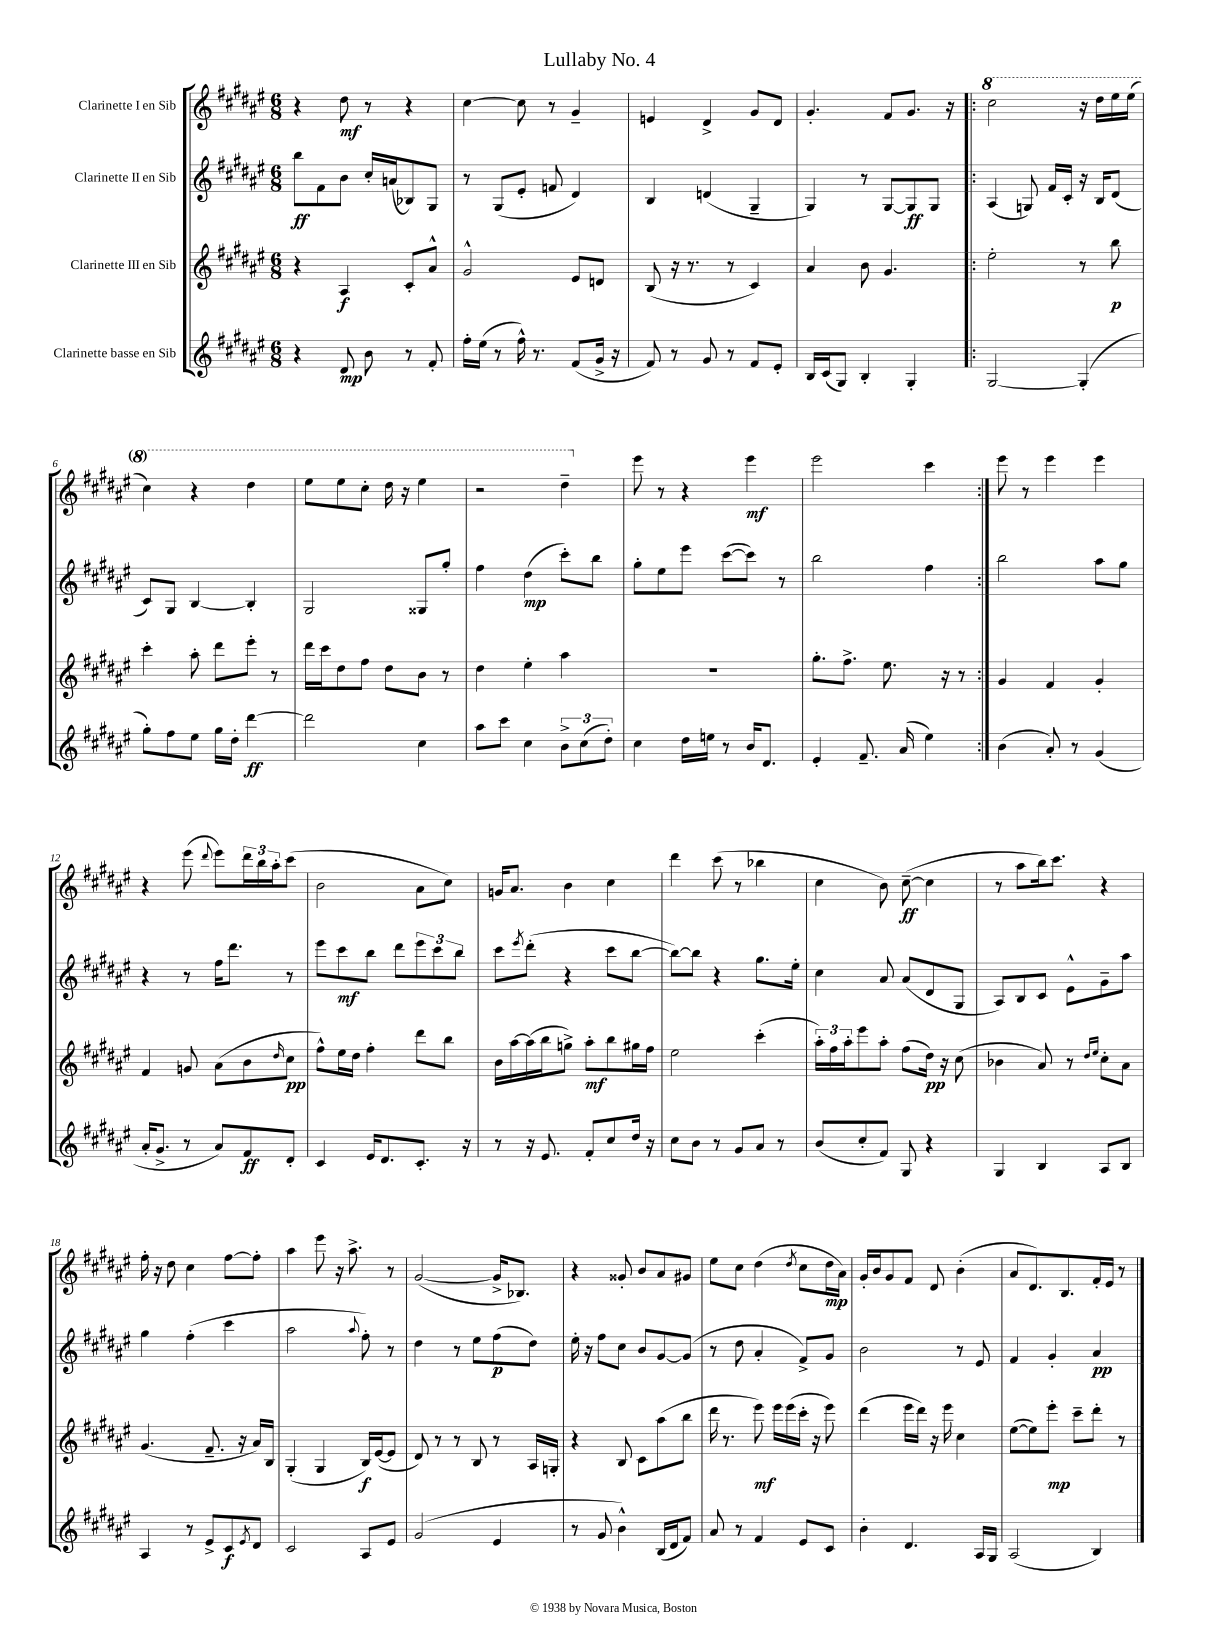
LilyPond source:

\header { title = "Lullaby No. 4" }
<<
\new StaffGroup <<
\new Staff = "s0" \with { instrumentName = "Clarinette I en Sib" } {
    \clef treble \key fis \major \numericTimeSignature \time 6/8
    r4 dis''8\mf r8 r4 |
    cis''4~ cis''8 r8 gis'4-- |
    e'4 dis'4-> gis'8 dis'8 |
    gis'4.-. fis'8 gis'8. r16 |
    \repeat volta 2 { \ottava #1 cis'''2 r16 dis'''16 eis'''16 eis'''16( |
    cis'''4) r4 dis'''4 |
    eis'''8 eis'''8 cis'''8-. dis'''16 r16 eis'''4 |
    r2 dis'''4-- \ottava #0 |
    eis'''8 r8 r4 eis'''4\mf |
    eis'''2 cis'''4 | }
    eis'''8 r8 eis'''4 eis'''4 |
    r4 eis'''8( \appoggiatura { dis'''8 } eis'''8) \tuplet 3/2 { dis'''16 b''16 ais''16-. } cis'''8( |
    b'2 ais'8 cis''8) |
    g'16 ais'8. b'4 cis''4 |
    dis'''4 cis'''8( r8 bes''4 |
    cis''4 b'8) cis''8~--\ff( cis''4 |
    r8 ais''8 b''16) cis'''8. r4 |
    fis''16-. r16 dis''8 cis''4 fis''8~ fis''8-. |
    ais''4 eis'''8 r16 ais''8.-> r8 |
    gis'2~( gis'16-> bes8.) |
    r4 gisis'8-. b'8 ais'8 gis'8 |
    eis''8 cis''8 dis''4( \acciaccatura { dis''8 } cis''8 dis''16\mp ais'16) |
    gis'16-. b'16 gis'8 fis'8 dis'8 b'4-.( |
    ais'8 dis'8.) b8. fis'16-. eis'16 r8 \bar "|." |
}
\new Staff = "s1" \with { instrumentName = "Clarinette II en Sib" } {
    \clef treble \key fis \major \numericTimeSignature \time 6/8
    b''8\ff fis'8 b'8 cis''16-. a'16( bes8) gis8 |
    r8 gis8( eis'8-. f'8 dis'4) |
    b4 d'4( gis4-- |
    gis4) r8 gis8~ gis8\ff gis8 |
    \repeat volta 2 { ais4( g8) fis'16 cis'16-. r16 b16 dis'8( |
    cis'8) gis8 b4~ b4-. |
    gis2 gisis8 gis''8-. |
    fis''4 dis''4\mp( cis'''8-.) b''8 |
    gis''8-. eis''8 eis'''8 cis'''8~( cis'''8) r8 |
    b''2 fis''4 | }
    b''2 ais''8 gis''8 |
    r4 r8 fis''16 dis'''8. r8 |
    eis'''8 cis'''8\mf b''8 dis'''8 \tuplet 3/2 { eis'''8 cis'''8 b''8 } |
    cis'''8 \acciaccatura { eis'''8 } dis'''8-.( r4 cis'''8 b''8~ |
    b''8~) b''8 r4 gis''8. eis''16-. |
    cis''4 ais'8 ais'8( dis'8 gis8 |
    ais8) b8 cis'8 eis'8-^ gis'8-- ais''8 |
    gis''4 fis''4-.( cis'''4 |
    ais''2 \appoggiatura { ais''8 } fis''8-.) r8 |
    dis''4 r8 eis''8 fis''8\p( dis''8) |
    eis''16-. r16 fis''8 cis''8 b'8 gis'8~ gis'8( |
    r8 dis''8 ais'4-. fis'8->) gis'8 |
    b'2 r8 eis'8 |
    fis'4 gis'4-. ais'4\pp \bar "|." |
}
\new Staff = "s2" \with { instrumentName = "Clarinette III en Sib" } {
    \clef treble \key fis \major \numericTimeSignature \time 6/8
    r4 ais4\f cis'8-. ais'8-^ |
    gis'2-^ eis'8 d'8 |
    b8( r16 r8. r8 cis'4) |
    ais'4 b'8 gis'4. |
    \repeat volta 2 { eis''2-. r8 b''8\p |
    cis'''4-. ais''8-. dis'''8 eis'''8-. r8 |
    dis'''16 cis'''16 dis''8 fis''8 dis''8 b'8 r8 |
    dis''4 eis''4-. ais''4 |
    R2. |
    gis''8.-. fis''8.-> eis''8. r16 r8 | }
    gis'4 fis'4 gis'4-. |
    fis'4 g'8 ais'8( b'8 \grace { dis''16 } cis''8\pp |
    fis''8-^) eis''16 dis''16 fis''4-. dis'''8 b''8 |
    b'16 ais''16~ ais''16( b''16 g''8->) ais''8-.\mf b''8 gis''16 fis''16 |
    eis''2 cis'''4-.( |
    \tuplet 3/2 { ais''16-.) fis''16 ais''16-. } eis'''8 ais''8-. fis''8( dis''16\pp) r16 cis''8( |
    bes'4 ais'8) r8 \grace { dis''16 eis''16 } cis''8-. ais'8 |
    gis'4.( fis'8.-- r16 ais'16) b16 |
    gis4-.( gis4 b16\f) eis'16~( eis'8 |
    dis'8) r8 r8 b8 r8 ais16 g16-. |
    r4 b8 cis'8 ais''8( b''8 |
    dis'''16 r8. eis'''8\mf) eis'''16 eis'''16( cis'''16-. r16 eis'''8) |
    dis'''4( eis'''16 dis'''16) r16 eis'''16 cis''4 |
    eis''8~( eis''8) eis'''8-.\mp cis'''8-- dis'''8-. r8 \bar "|." |
}
\new Staff = "s3" \with { instrumentName = "Clarinette basse en Sib" } {
    \clef treble \key fis \major \numericTimeSignature \time 6/8
    r4 dis'8\mp b'8 r8 fis'8-. |
    fis''16-. eis''16( r8 fis''16-^) r8. fis'8( gis'16-> r16 |
    fis'8) r8 gis'8 r8 fis'8 eis'8-. |
    b16 cis'16( gis8) b4-. gis4-. |
    \repeat volta 2 { gis2~ gis4-.( |
    gis''8-.) fis''8 eis''8 gis''16 dis''16-. dis'''4~\ff |
    dis'''2 cis''4 |
    ais''8 cis'''8 cis''4 \tuplet 3/2 { b'8-> cis''8( dis''8-.) } |
    cis''4 dis''16 e''16 r8 b'16 dis'8. |
    eis'4-. fis'8.-- ais'16( eis''4) | }
    b'4( ais'8-.) r8 gis'4( |
    ais'16-. gis'8.-> r8 ais'8) fis'8\ff dis'8-. |
    cis'4 eis'16 dis'8. cis'8.-. r16 |
    r8 r16 eis'8. fis'8-. cis''8 dis''16 r16 |
    cis''8 b'8 r8 gis'8 ais'8 r8 |
    b'8( cis''8-. fis'8) gis8 r4 |
    gis4 b4 ais8 b8 |
    ais4 r8 eis'8-> cis'8\f \acciaccatura { eis'8 } dis'8 |
    cis'2 ais8 eis'8 |
    gis'2( eis'4 |
    r8 gis'8 b'4-^) b16( dis'16 fis'8) |
    ais'8 r8 fis'4 eis'8 cis'8 |
    b'4-. dis'4. ais16 gis16 |
    ais2( b4) \bar "|." |
}
>>
>>
